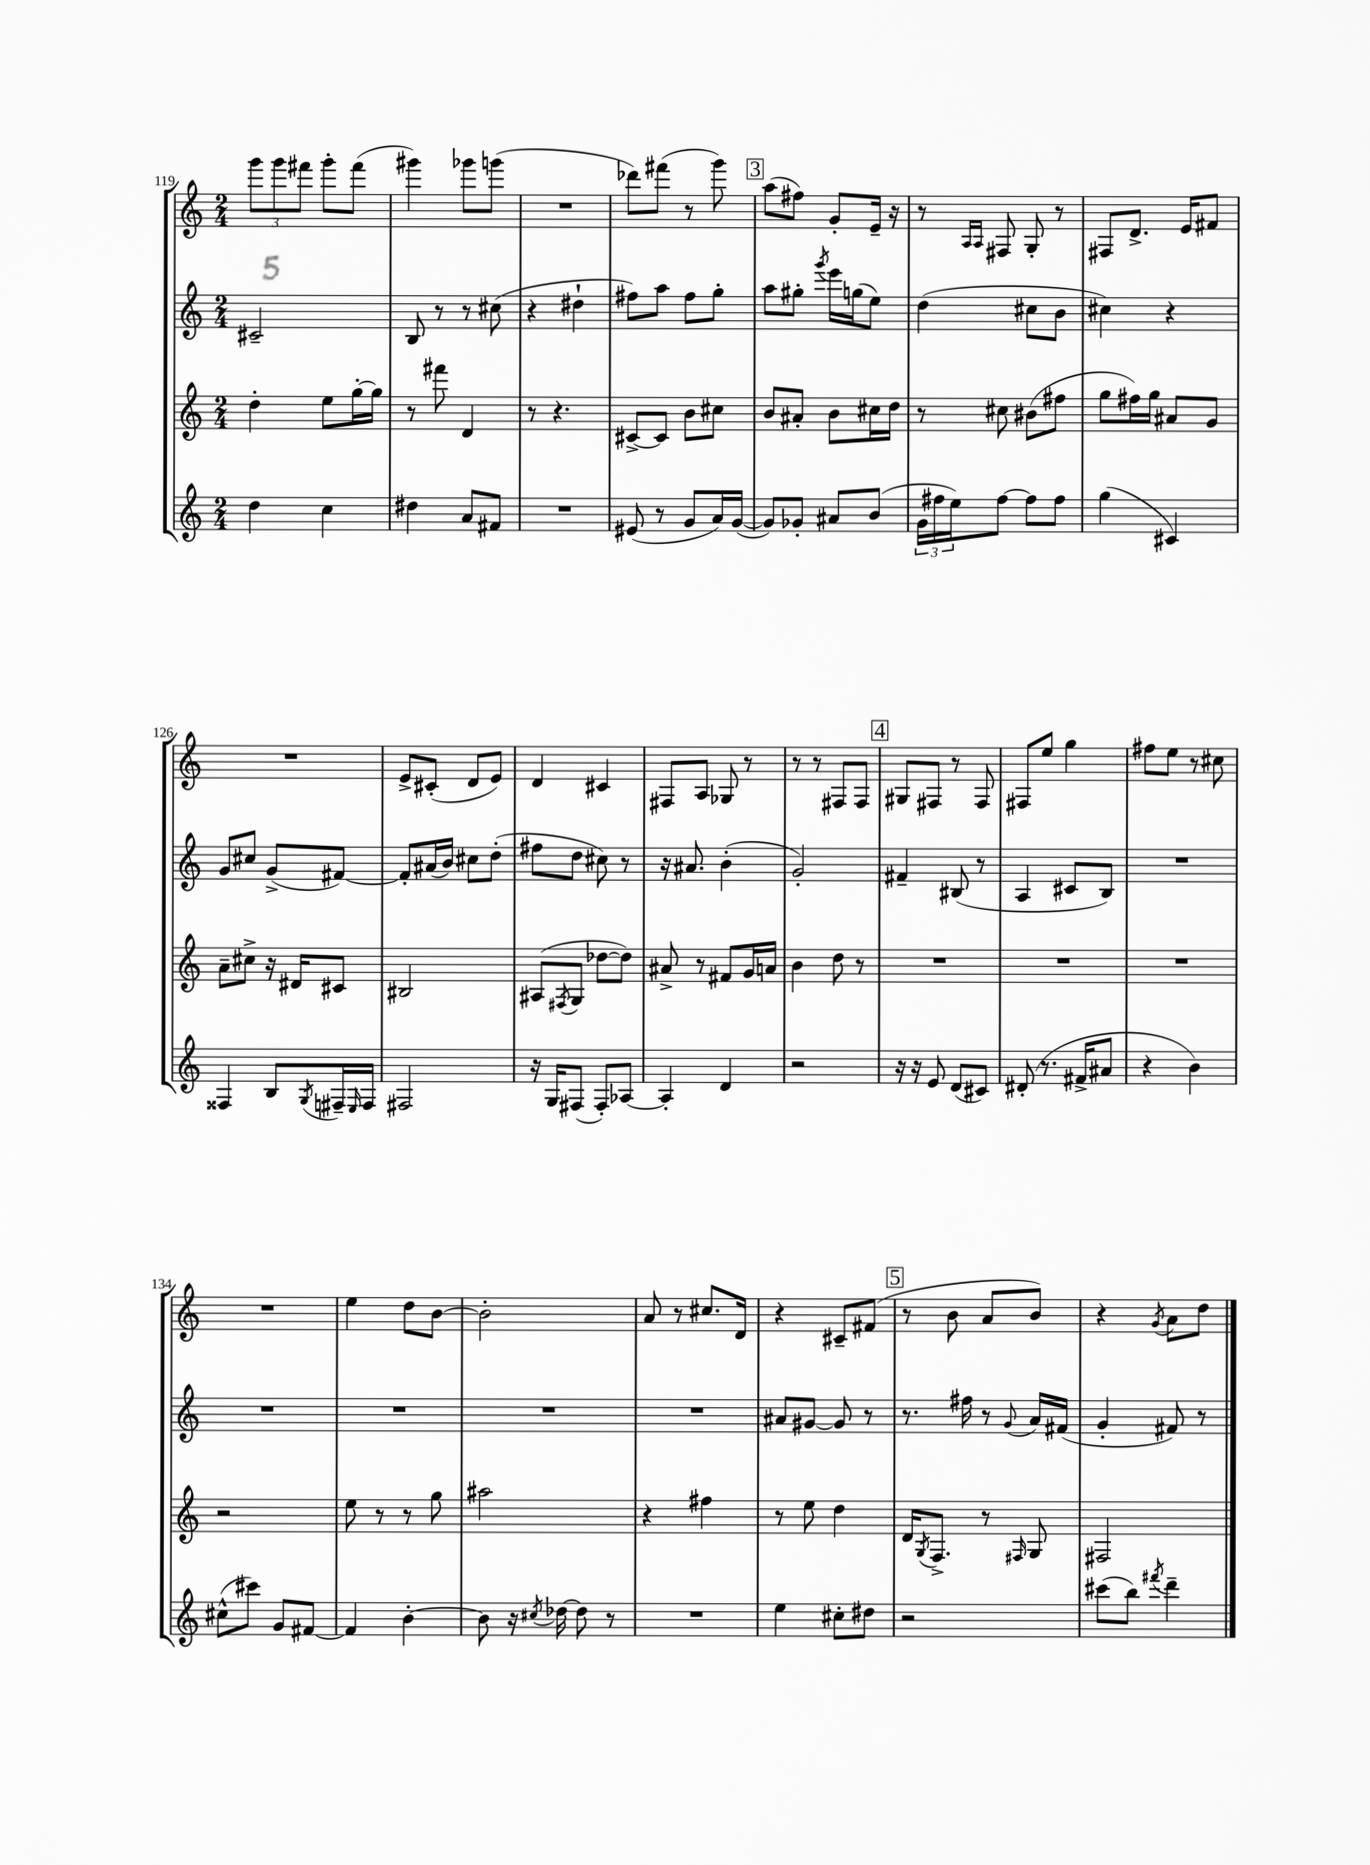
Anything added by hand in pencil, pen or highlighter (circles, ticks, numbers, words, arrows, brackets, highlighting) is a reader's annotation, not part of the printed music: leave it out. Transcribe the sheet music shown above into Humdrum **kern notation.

**kern	**kern	**kern	**kern
*part4	*part3	*part2	*part1
*staff4	*staff3	*staff2	*staff1
*clefG2	*clefG2	*clefG2	*clefG2
*k[]	*k[]	*k[]	*k[]
*M2/4	*M2/4	*M2/4	*M2/4
=119	=119	=119	=119
4dd\	4dd'\	2c#X~/	12ggg\L
.	.	.	12ggg\
.	.	.	12fff#X\J
4cc\	8ee\L	.	8ggg'\L
.	[16gg'\L	.	(8fff#\J
.	16gg\JJ]	.	.
=120	=120	=120	=120
4dd#X\	8r	8B/	4ggg#X\)
.	8fff#X\	8r	.
8a/L	4d/	8r	8ggg-X\L
8f#X/J	.	(8cc#X\	(8gggn\J
=121	=121	=121	=121
2r	8r	4r	2r
.	4.r	.	.
.	.	4dd#X`\	.
=122	=122	=122	=122
(8e#X/	[8c#X^/L	8ff#X\L)	8ddd-X\L)
8r	8c#/J]	8aa\J	(8fff#X\J
8g/L	8b\L	8ff#\L	8r
16a/L)	8cc#X\J	8gg'\J	8ggg\)
([16g/JJ	.	.	.
!!LO:REH:place=s1:t=3
=123	=123	=123	=123
8g/L])	8b/L	8aa\L	(8aa\L
8g-X'/J	8a#X'/J	8gg#X'\J	8ff#X\J)
.	.	8qggg/	.
8a#X/L	8b\L	16eee\LL	8g'/L
.	.	(16ggn\J	.
(8b/J	16cc#X\L	8ee\J)	16e~/Jk
.	16dd\JJ	.	16r
=124	=124	=124	=124
24g\LL	8r	(4dd\	8r
24ff#X\	.	.	.
24ee\J)	.	.	.
.	.	.	16qqA/LL
.	.	.	16qqA/JJ
[8ff#\J	8cc#X\	.	8F#X/
8ff#\L]	(8b#X\L	8cc#X\L	8G'/
8ff#\J	8ff#X\J	8b\J	8r
=125	=125	=125	=125
(4gg\	8gg\L	4cc#X\)	8F#X/L
.	16ff#X\L)	.	8.d^/J
.	16gg\JJ	.	.
4c#X/)	8a#X/L	4r	.
.	.	.	16e/KL
.	8g/J	.	8f#X/J
!!LO:LB:g=z
=126	=126	=126	=126
4F##X/	8a~\L	8g/L	2r
.	8cc#X^\J	8cc#X/J	.
8B/L	16r	(8g^/L	.
.	16d#X/KL	.	.
8qG/	.	.	.
16F#X~/L	8c#X/J	[8f#X/J)	.
16qqE/	.	.	.
16F#/JJ	.	.	.
=127	=127	=127	=127
2F#X/	2B#X/	8f#'/L]	8e^/L
.	.	(16a#X/L	(8c#X'/J
.	.	16b/JJ)	.
.	.	8cc#X\L	8d/L
.	.	(8dd'\J	8e/J)
=128	=128	=128	=128
16r	(8A#X/L	8ff#X\L	4d/
16G/KL	.	.	.
.	8qF#X/	.	.
(8F#X/J	8G/J	8dd\J	.
8F#'/L)	[8dd-X\L	8cc#X\)	4c#X/
[8A-X/J	8dd-\J])	8r	.
=129	=129	=129	=129
4A-'/]	8a#X^/	16r	8F#X/L
.	.	8.a#X/	.
.	8r	.	8A/J
4d/	8f#X/L	(4b'\	8G-X/
.	16g/L	.	8r
.	16an/JJ	.	.
=130	=130	=130	=130
2r	4b\	2g'/)	8r
.	.	.	8r
.	8dd\	.	8F#X/L
.	8r	.	8F#/J
!!LO:REH:place=s1:t=4
=131	=131	=131	=131
16r	2r	4f#X~/	8G#X/L
16r	.	.	.
8e/	.	.	8F#X/J
(8d/L	.	(8B#X/	8r
8c#X/J)	.	8r	8F#/
=132	=132	=132	=132
(8d#X'/	2r	4A/	8F#X/L
8.r	.	.	8ee/J
.	.	8c#X/L	4gg\
16f#X^/KL	.	.	.
8a#X/J	.	8B/J)	.
=133	=133	=133	=133
4r	2r	2r	8ff#X\L
.	.	.	8ee\J
4b\)	.	.	8r
.	.	.	8cc#X\
!!LO:LB:g=z
=134	=134	=134	=134
(8cc#X^^\L	2r	2r	2r
8ccc#X\J)	.	.	.
8g/L	.	.	.
[8f#X/J	.	.	.
=135	=135	=135	=135
4f#/]	8ee\	2r	4ee\
.	8r	.	.
[4b'\	8r	.	8dd\L
.	8gg\	.	[8b\J
=136	=136	=136	=136
8b\]	2aa#X\	2r	2b'\]
16r	.	.	.
8qcc#X/	.	.	.
[16dd-X\	.	.	.
8dd-\]	.	.	.
8r	.	.	.
=137	=137	=137	=137
2r	4r	2r	8a/
.	.	.	8r
.	4ff#X\	.	8.cc#X/L
.	.	.	16d/Jk
=138	=138	=138	=138
4ee\	8r	8a#X/L	4r
.	8ee\	[8g#X/J	.
8cc#X'\L	4dd\	8g#/]	8c#X~/L
8dd#X\J	.	8r	(8f#X/J
!!LO:REH:place=s1:t=5
=139	=139	=139	=139
2r	16d/KL	8.r	8r
.	8qG/	.	.
.	8.F^/J	.	.
.	.	.	8b\
.	.	16ff#X\	.
.	8r	8r	8a/L
.	16qqF#X/	8qqg/	.
.	8G/	16a/LL	8b/J)
.	.	(16f#X/JJ	.
=140	=140	=140	=140
(8ccc#X\L	2F#X/	4g'/	4r
8bb\J)	.	.	.
8qfff#X/	.	.	8qg/
4ddd~\	.	8f#X/)	8a\L
.	.	8r	8dd\J
==	==	==	==
*-	*-	*-	*-
